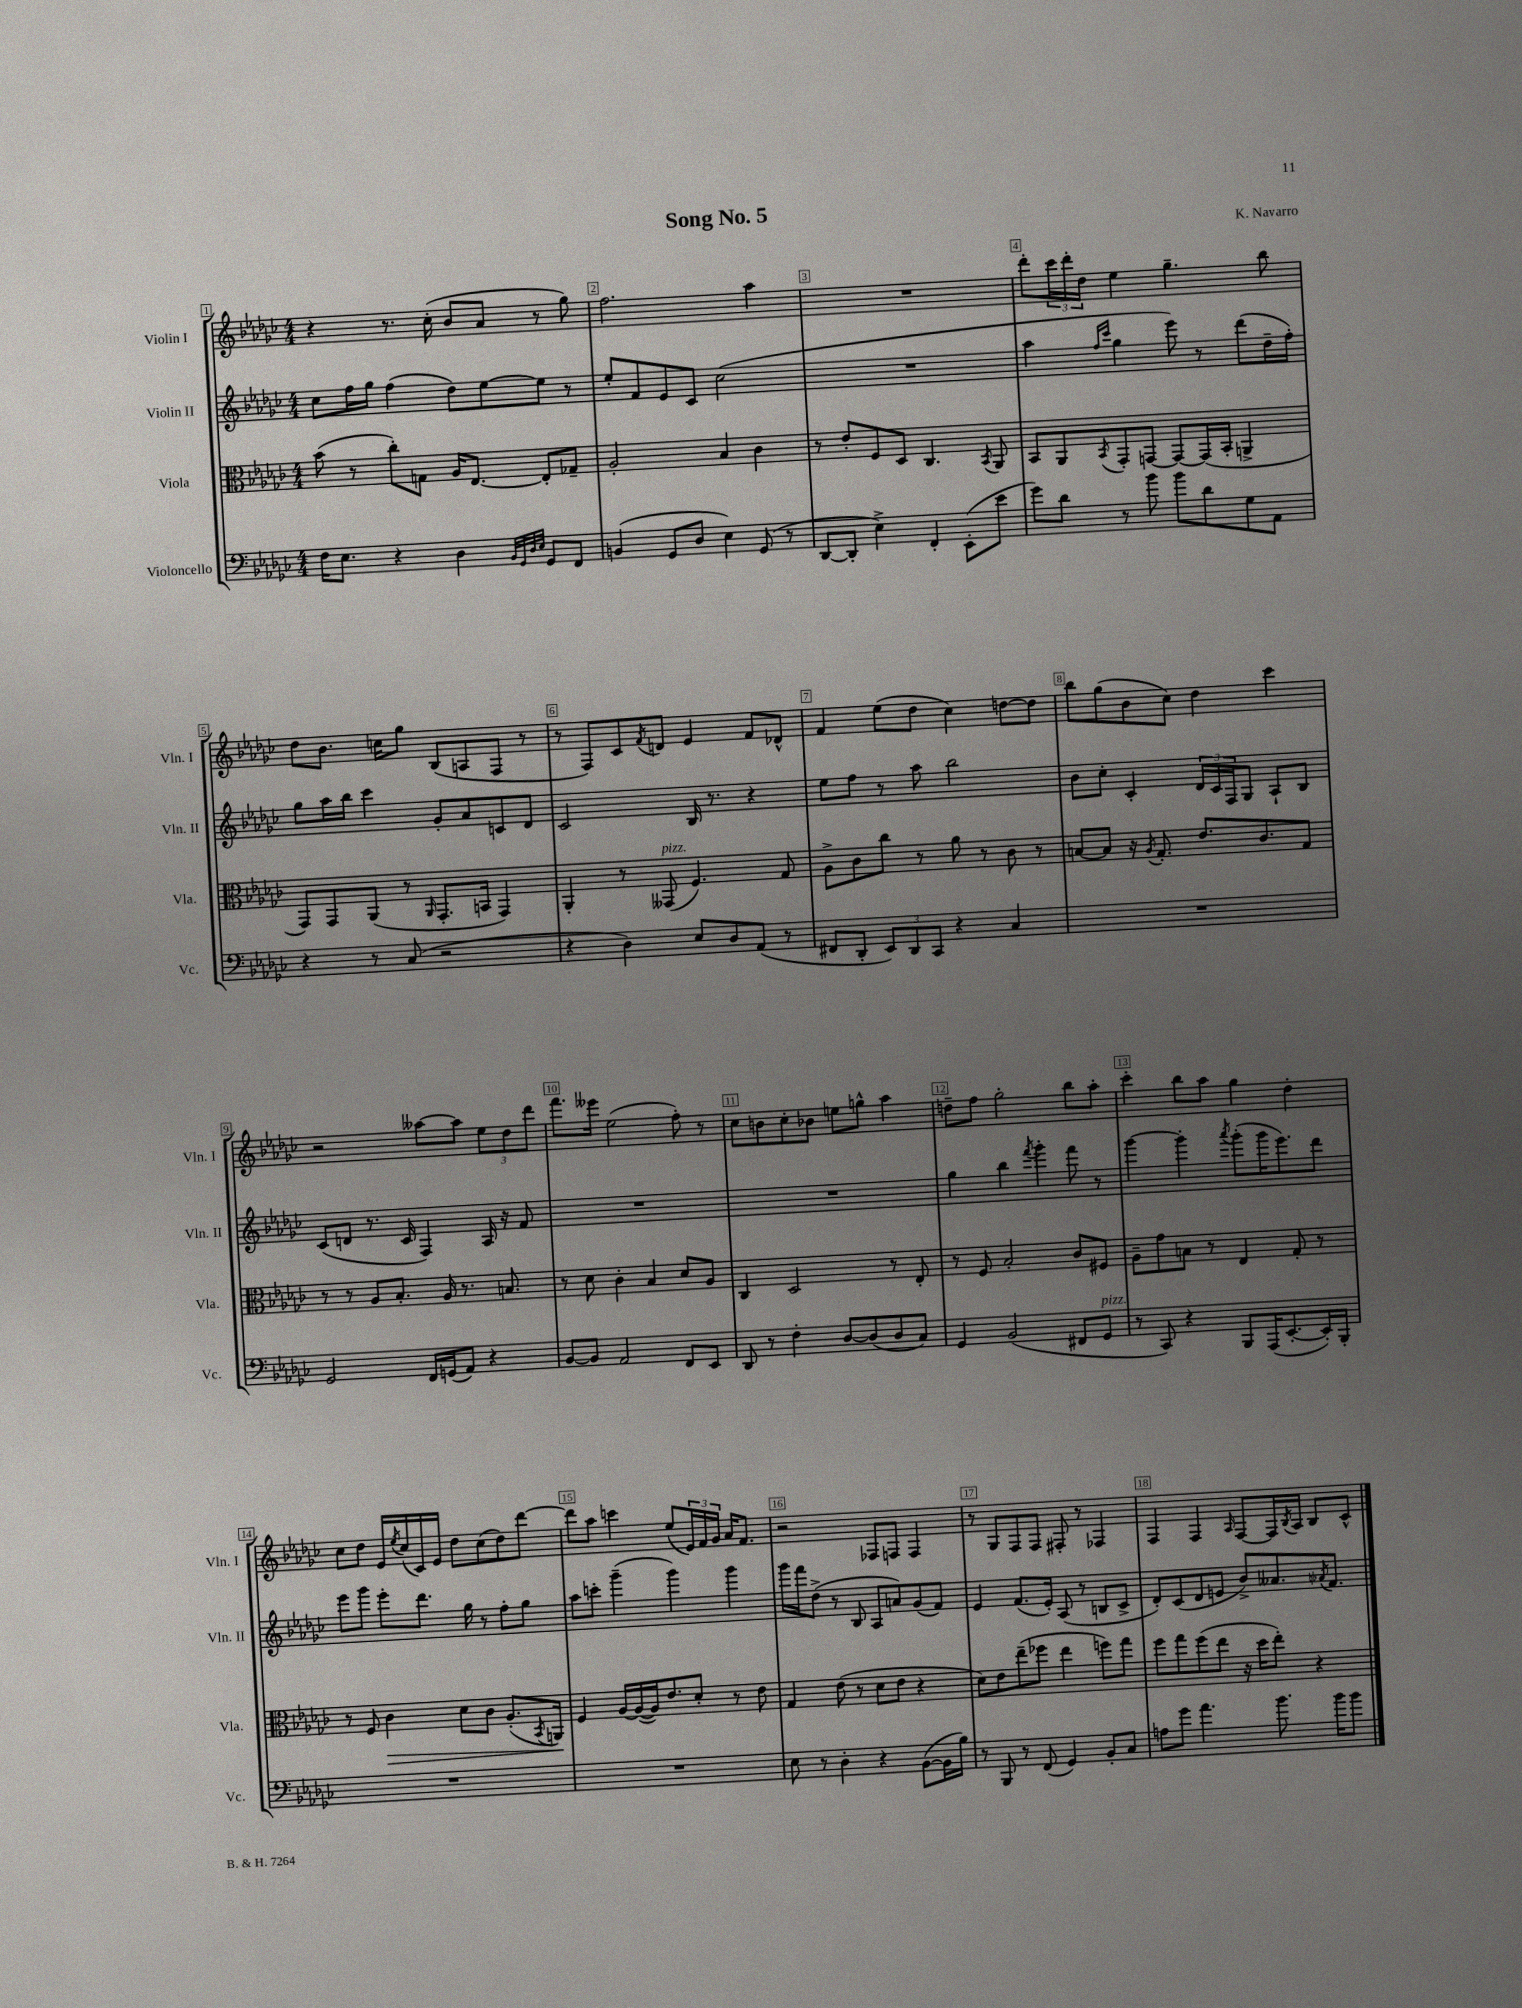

**kern	**kern	**dynam	**kern	**kern
*part4	*part3	*part3	*part2	*part1
*staff4	*staff3	*staff3	*staff2	*staff1
*I"Violoncello	*I"Viola	*	*I"Violin II	*I"Violin I
*I'Vc.	*I'Vla.	*	*I'Vln. II	*I'Vln. I
*clefF4	*clefC3	*	*clefG2	*clefG2
*k[b-e-a-d-g-c-]	*k[b-e-a-d-g-c-]	*	*k[b-e-a-d-g-c-]	*k[b-e-a-d-g-c-]
*M4/4	*M4/4	*	*M4/4	*M4/4
=1	=1	=1	=1	=1
16F\KL	(8b-\	.	8cc-\L	4r
8.E-\J	.	.	.	.
.	8r	.	16ff\L	.
.	.	.	16gg-\JJ	.
4r	8cc-'\L)	.	(4ff\	8.r
.	8Gn\J	.	.	.
.	.	.	.	(16cc-'\
4D-\	16A-/KL	.	8dd-\L)	8b-/L
.	[8.E-/J	.	.	.
.	.	.	[8ee-\	8a-/J
32qqBB-/LLL	.	.	.	.
32qqGG-/	.	.	.	.
32qqD-/	.	.	.	.
32qqE-/JJJ	.	.	.	.
8GG-/L	8E-'/L]	.	8ee-\J]	8r
8FF/J	8G-X~/J	.	8r	8gg-\)
=2	=2	=2	=2	=2
(4BBn/	2A-'/	.	8ee-'/L	2.ff\
.	.	.	8f/	.
8GG-/L	.	.	8e-/	.
8D-/J	.	.	8c-/J	.
4E-\)	4B-/	.	(2cc-\	.
(8GG-/	4c-\	.	.	4aa-\
8r	.	.	.	.
=3	=3	=3	=3	=3
[8DD-/L	8r	.	1r	1r
8DD-'/J]	8e-'/L	.	.	.
4E-^\)	8F/	.	.	.
.	8D-/J	.	.	.
4FF'/	4.C-/	.	.	.
(8EE-'\L	.	.	.	.
.	8qBB-/	.	.	.
8e-\J	8AA-/	.	.	.
=4	=4	=4	=4	=4
8g-\L)	8BB-/L	.	4aa-\	8ddd-'\L
8d-\J	8AA-/	.	.	24ccc-\L
.	.	.	.	24ddd-'\
.	.	.	.	24dd-\JJ
.	.	.	16qqff/LL	.
.	8qBB-/	.	16qqccc-/JJ	.
8r	8GG-'/	.	4gg-\	4ee-\
8b-\	[8GGn/J	.	.	.
8b-\L	8GG/L_	.	8eee-\)	4.gg-~\
8d-\	(16GG/L]	.	8r	.
.	16BB-'/JJ	.	.	.
8G-\	4AAn^/	.	(8ddd-\L	.
8AA-\J	.	.	16dd-~\L	8bb-\
.	.	.	16ff'\JJ)	.
!!LO:LB:g=z
=5	=5	=5	=5	=5
4r	8GG-/L)	.	8gg-\L	8dd-\L
.	8GG-/	.	16aa-\L	8.b-\J
.	.	.	16bb-\JJ	.
8r	(8AA-/J	.	4ccc-\	.
.	.	.	.	16ccn\KL
(8C-/	8r	.	.	8gg-\J
.	16qqAA-/	.	.	.
2r	8.GG-'/L	.	8g-'/L	(8B-/L
.	.	.	8a-/	8An/
.	16BBn/Jk	.	.	.
.	4GG-/)	.	8cn/	8F/J
.	.	.	8d-/J	8r
=6	=6	=6	=6	=6
4r	4AA-'/	.	2c-/	8r
.	.	.	.	8F/L)
4D-\)	8r	.	.	8c-/
.	.	.	.	8qf/
!	!LO:TX:a:i:t=pizz.	!	!	!
.	(8GG--X/	.	.	8dn/J
8E-/L	4.F/)	.	16B-/	4e-/
.	.	.	8.r	.
8D-/	.	.	.	.
(8AA-/J	.	.	4r	8f/L
8r	8G-/	.	.	8d-X^^/J
=7	=7	=7	=7	=7
8FF#X/L	8A-^\L	.	8ee-\L	4f/
8DD-'/J	8c-\	.	8ff\J	.
12EE-/L)	8cc-\J	.	8r	(8ee-\L
12DD-/	.	.	.	.
.	8r	.	8aa-\	8dd-\J
12CC-/J	.	.	.	.
4r	8a-\	.	2bb-\	4cc-\)
.	8r	.	.	.
4C-/	8c-\	.	.	[8ddn\L
.	8r	.	.	8dd\J]
=8	=8	=8	=8	=8
1r	[8Bn/L	.	8b-\L	8bb-\L
.	8B/J]	.	8cc-'\J	(8gg-\
.	16r	.	4c-'/	8b-\
.	8qA-/	.	.	.
.	8.G-'/	.	.	.
.	.	.	.	8cc-\J)
.	8.e-/L	.	24d-/LL	4dd-\
.	.	.	24c-/	.
.	.	.	24F/J	.
.	.	.	8G-/J	.
.	8.c-/	.	.	.
.	.	.	8A-`/L	4ccc-\
.	8G-/J	.	8B-/J	.
!!LO:LB:g=z
=9	=9	=9	=9	=9
2GG-/	8r	.	(8c-/L	2r
.	8r	.	8dn/J	.
.	8A-/L	.	8.r	.
.	8.B-'/J	.	.	.
.	.	.	16c-/	.
16FF/LL	.	.	4F/)	[8aa--X\L
(16GGn/J	16A-/	.	.	.
8AA-/J)	8.r	.	.	8aa--\J]
4r	.	.	16A-/	12ee-\L
.	8.Bn/	.	16r	.
.	.	.	.	12dd-\
.	.	.	8f/	.
.	.	.	.	12ddd-\J
=10	=10	=10	=10	=10
[8BB-/L	8r	.	1r	8.fff\L
8BB-/J]	8d-\	.	.	.
.	.	.	.	16eee--X\Jk
2AA-/	4c-'\	.	.	(2ee-\
.	4B-/	.	.	.
8FF/L	8d-/L	.	.	8ff'\)
8EE-/J	8A-/J	.	.	8r
=11	=11	=11	=11	=11
8DD-/	4C-/	.	1r	8cc-\L
8r	.	.	.	8bn\
4F'\	2D-/	.	.	8cc-'\
.	.	.	.	8b-X\J
[8D-/L	.	.	.	8een\L
(8D-/]	.	.	.	8ggn^^\J
8D-/	8r	.	.	4aa-\
8C-/J)	8E-'/	.	.	.
=12	=12	=12	=12	=12
4GG-/	8r	.	4gg-\	8ddn~\L
.	8F/	.	.	8ff\J
(2BB-/	2B-'/	.	4bb-\	2gg-'\
.	.	.	8qfff/	.
.	.	.	4ggg-'\	.
8FF#X/L	8c-/L	.	8fff\	8bb-\L
!LO:TX:a:i:t=pizz.	!	!	!	!
8GG-/J	8F#X/J	.	8r	8aa-'\J
=13	=13	=13	=13	=13
8r	8A-~\L	.	[4ggg-\	4ccc-'\
8CC-/)	8g-\	.	.	.
4r	8Bn\J	.	4ggg-'\]	8bb-\L
.	8r	.	.	8aa-\J
.	.	.	8qaaa-/	.
8BBB-/L	4E-/	.	(8ggg-'\L	4gg-\
(16AAA-/K	.	.	16ggg-\K	.
[8.EE-'/	.	.	8.eee-\)	.
.	8G-'/	.	.	4dd-'\
16EE-'/L])	8r	.	8ddd-\J	.
16BBB-'/JJ	.	.	.	.
!!LO:LB:g=z
=14	=14	=14	=14	=14
1r	8r	.	8eee-\L	8cc-\L
.	8F/	.	8ggg-\J	8dd-\J
!	!	!LO:HP:b	!	!
.	4c-\	>	8eee-'\L	16e-/LL
.	.	.	.	8qee-/
.	.	.	.	(16cc-/
.	.	.	8.ddd-\J	16c-/)
.	.	.	.	16e-/JJ
.	8d-\L	.	.	8dd-\L
.	.	.	16gg-\	.
.	8c-\J	.	8r	(8cc-\
.	(8.A-'/L	.	8ff'\L	8dd-\)
.	.	.	8gg-\J	[8ddd-\J
.	8qBB-/	.	.	.
.	16AAn/Jk)	.	.	.
.	.	]	.	.
=15	=15	=15	=15	=15
1r	4F/	.	8aa-\L	8ddd-\L]
.	.	.	8cccn'\J	8aa-\J
.	[16A-/LL	.	(4ggg-~\	4cccn\
.	(16A-/_	.	.	.
.	16A-/J])	.	.	.
.	8.e-/	.	.	.
.	.	.	4ggg-\)	(8ee-/L
.	8d-'/J	.	.	24e-/L)
.	.	.	.	24f/
.	.	.	.	24g-/JJ
.	8r	.	4ggg-\	16a-/KL
.	.	.	.	8.f/J
.	8e-\	.	.	.
=16	=16	=16	=16	=16
8E-\	4G-/	.	16ggg-\LL	2r
.	.	.	16fff\J	.
8r	.	.	(8dd-^\J	.
4D-'\	(8e-\	.	8r	.
.	8r	.	8B-/	.
4r	8d-\L	.	8A-/L	8F-X/L
.	8e-\J	.	8an/)	8Fn/J
([8BB-\L	4r	.	(8g-/	4F/
16BB-\L]	.	.	8f/J)	.
16B-\JJ)	.	.	.	.
=17	=17	=17	=17	=17
8r	8d-\L)	.	4e-/	8r
8BBB-/	8e-\	.	.	8G-/L
8r	(8ee-~\	.	(8.f/L	8F/
(8FF/	8ff-X\J	.	.	8F/J
.	.	.	16e-'/Jk)	.
4GG-/)	4ee-\	.	(8A-/	8F#X'/
.	.	.	8r	8r
8BB-'/L	8ffn\L)	.	8Bn/L	4F-X/
8C-/J	8gg-\J	.	8c-^/J	.
=18	=18	=18	=18	=18
8An\L	8ff\L	.	8d-'/L)	4F/
8g-\J	8gg-\	.	(8c-/	.
4.a-\	(8ff\	.	8d-/	4F/
.	8ee-\J	.	8en/J	.
.	.	.	.	16qqA-/
.	16r	.	8b-^/L)	[8F/L
.	16dd-\KL	.	.	.
8.b-\	8ee-'\J)	.	8.a--X/	16F/L]
.	.	.	.	8qB-/
.	.	.	.	16A-/JJ
.	4r	.	.	8B-/L
.	.	.	8qa-X/	.
16b-\KL	.	.	8.f/J	.
8b-\J	.	.	.	8c-^^/J
==	==	==	==	==
*-	*-	*-	*-	*-
